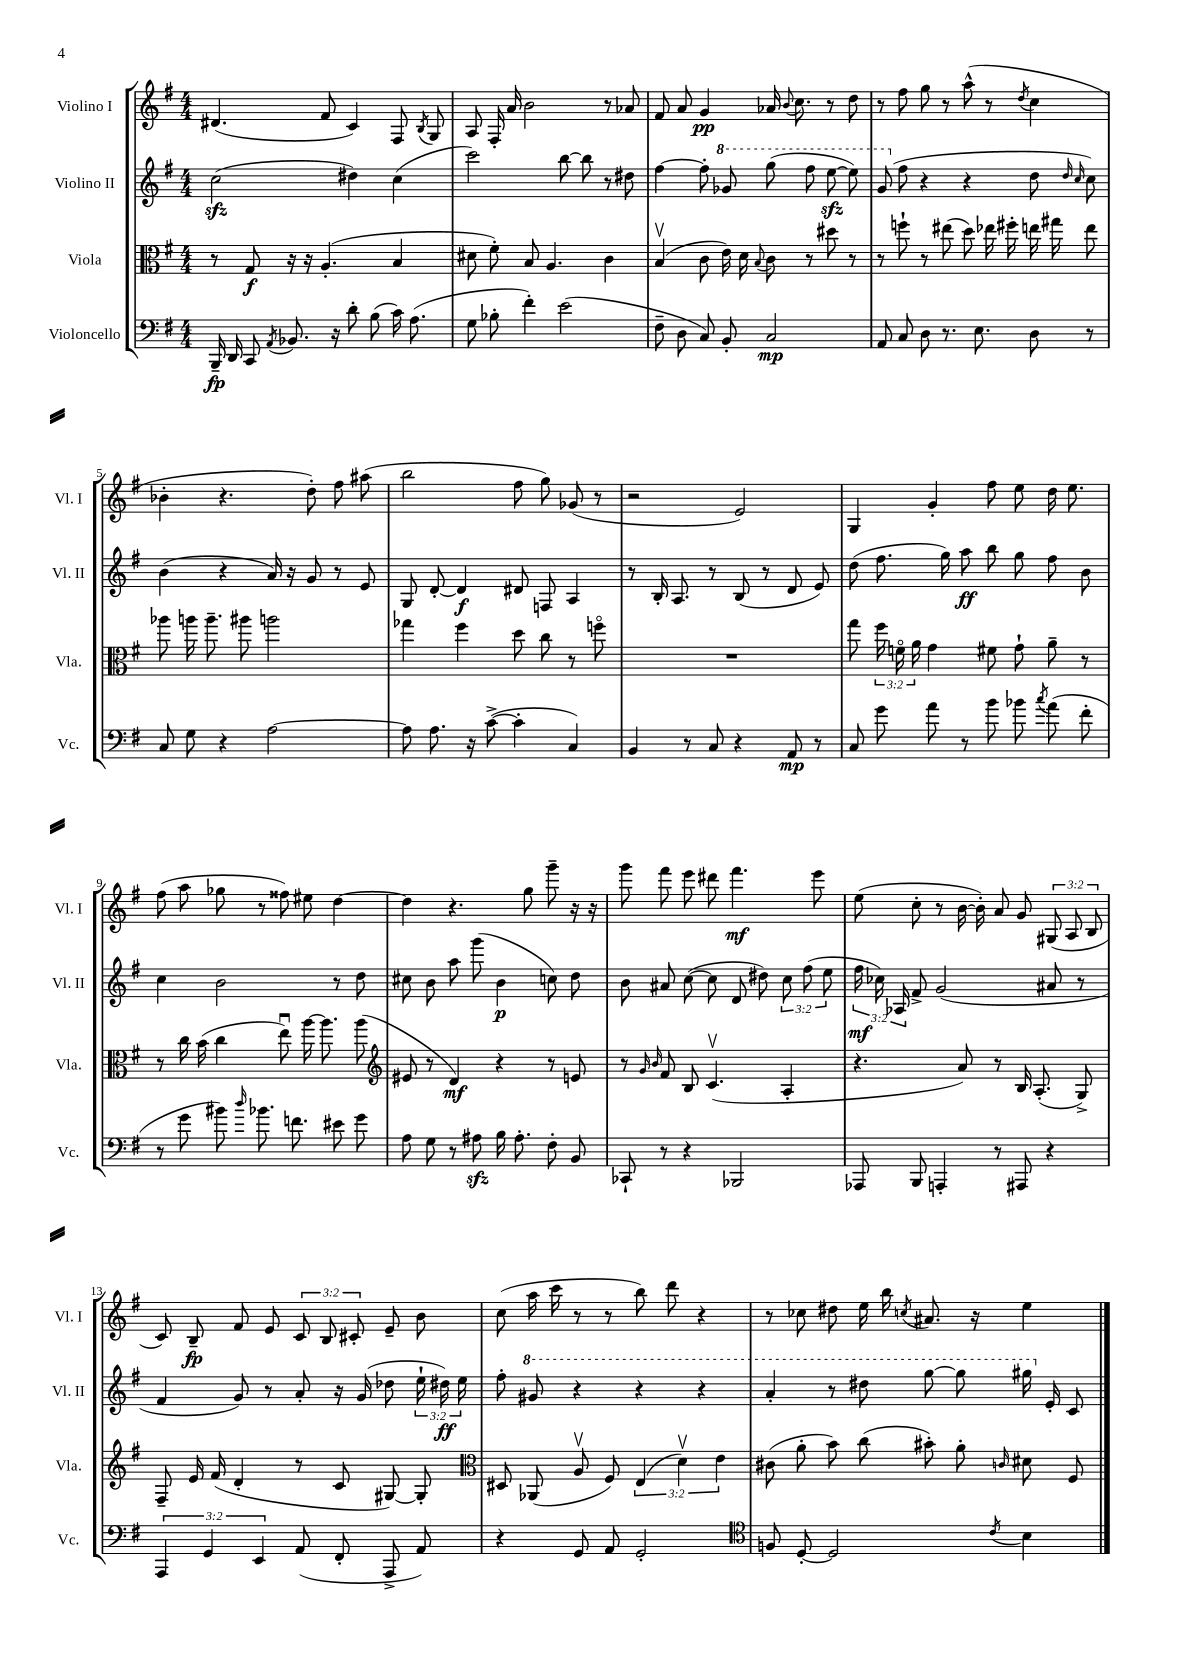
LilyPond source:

<<
\new StaffGroup <<
\new Staff = "s0" \with { instrumentName = "Violino I" shortInstrumentName = "Vl. I" } {
    \clef treble \key g \major \numericTimeSignature \time 4/4 \override Staff.TupletNumber.text = #tuplet-number::calc-fraction-text
    \autoBeamOff dis'4.( fis'8 c'4) fis8 \acciaccatura { b8 } g8 |
    a8 fis16-. a'16 b'2 r8 aes'8 |
    fis'8 a'8 g'4\pp aes'16 \appoggiatura { b'8 } c''8. r8 d''8 |
    r8 fis''8 g''8 r8 a''8-^( r8 \acciaccatura { d''8 } c''4 |
    bes'4-. r4. d''8-.) fis''8 ais''8( |
    b''2 fis''8 g''8) ges'8( r8 |
    r2 e'2) |
    g4 g'4-. fis''8 e''8 d''16 e''8. |
    fis''8( a''8 ges''8 r8 fisis''8) eis''8 d''4~ |
    d''4 r4. g''8 g'''8-- r16 r16 |
    g'''8 fis'''8 e'''8 dis'''8 fis'''4.\mf e'''8 |
    e''8( c''8-. r8 b'16~ b'16-.) a'8 g'8 \tuplet 3/2 { gis8( a8 b8 } |
    c'8) b8--\fp fis'8 e'8 \tuplet 3/2 { c'8 b8 cis'8-. } e'8-- b'8 |
    c''8( a''16 c'''16 r8 r8 b''8) d'''8 r4 |
    r8 ces''8 dis''8 e''16 b''16 \acciaccatura { c''8 } ais'8. r16 e''4 \bar "|." |
}
\new Staff = "s1" \with { instrumentName = "Violino II" shortInstrumentName = "Vl. II" } {
    \clef treble \key g \major \numericTimeSignature \time 4/4 \override Staff.TupletNumber.text = #tuplet-number::calc-fraction-text
    \autoBeamOff c''2\sfz( dis''4) c''4( |
    c'''2) b''8~ b''8 r8 dis''8 |
    fis''4~ fis''8-. \ottava #1 ges''8 g'''8( fis'''8 e'''8~\sfz e'''8) |
    g''8( \ottava #0 fis''8 r4 r4 d''8 \grace { d''16 c''16 } c''8) |
    b'4( r4 a'16) r16 g'8 r8 e'8 |
    g8 d'8~-. d'4\f dis'8 f8 a4 |
    r8 b16-. a8. r8 b8( r8 d'8 e'8) |
    d''8( fis''8. g''16) a''8\ff b''8 g''8 fis''8 b'8 |
    c''4 b'2 r8 d''8 |
    cis''8 b'8 a''8 g'''8( b'4\p c''8) d''8 |
    b'8 ais'8 c''8~( c''8 d'8 dis''8) \tuplet 3/2 { c''8 fis''8( e''8 } |
    \tuplet 3/2 { fis''16\mf ces''16) aes16 } fis'8-> g'2( ais'8 r8 |
    fis'4 g'8) r8 a'8-. r16 g'16( des''8 \tuplet 3/2 { e''16-! dis''16\ff) e''16 } |
    fis''8-. \ottava #1 gis''8 r4 r4 r4 |
    a''4-. r8 dis'''8 g'''8~ g'''8 gis'''16 \ottava #0 e'16-. c'8 \bar "|." |
}
\new Staff = "s2" \with { instrumentName = "Viola" shortInstrumentName = "Vla." } {
    \clef alto \key g \major \numericTimeSignature \time 4/4 \override Staff.TupletNumber.text = #tuplet-number::calc-fraction-text
    \autoBeamOff r8 g8\f r16 r16 a4.-.( b4 |
    dis'8 fis'8-.) b8 a4. c'4 |
    b4\upbow( c'8 e'16) d'16 \appoggiatura { b8 } c'8 r8 dis''8 r8 |
    r8 f''8-! r8 eis''8( d''8) ees''16 fis''16-. e''16 gis''16 e''8 |
    aes''8 a''16 a''8.-- ais''8 a''2 |
    ges''4 fis''4 d''8 c''8 r8 f''8\flageolet |
    R1 |
    g''8 \tuplet 3/2 { fis''16 f'16\flageolet a'16 } g'4 fis'8 g'8-! a'8-- r8 |
    r8 c''16 b'16( c''4 e''8\downbow) a''16~ a''8. a''8( |
    \clef treble eis'8 r8 d'4\mf) r4 r8 e'8 |
    r8 \grace { g'16 b'16 } fis'8 b8 c'4.\upbow( a4-. |
    r4. a'8) r8 b16 a8.-.( g8->) |
    fis8-- e'16 fis'16( d'4-. r8 c'8 gis8~) gis8-. |
    \clef alto dis8 aes,8( a8\upbow fis8) \tuplet 3/2 { e4( d'4\upbow) e'4 } |
    cis'8( a'8-. b'8) c''8( bis'8-.) a'8-. \grace { c'16 } dis'8 fis8 \bar "|." |
}
\new Staff = "s3" \with { instrumentName = "Violoncello" shortInstrumentName = "Vc." } {
    \clef bass \key g \major \numericTimeSignature \time 4/4 \override Staff.TupletNumber.text = #tuplet-number::calc-fraction-text
    \autoBeamOff b,,16--\fp d,16 c,8 \acciaccatura { a,8 } bes,8. r16 d'8-. b8( c'16) a8.( |
    g8 bes8-. fis'4-.) e'2( |
    fis8-- d8 c8) b,8-. c2\mp |
    a,8 c8 d8 r8. e8. d8 r8 |
    c8 g8 r4 a2~ |
    a8 a8. r16 c'8~->( c'4-. c4) |
    b,4 r8 c8 r4 a,8\mp r8 |
    c8 g'8 a'8 r8 b'8 bes'8 \acciaccatura { c''8 } a'8( fis'8-. |
    r8 g'8 bis'8) \grace { d''16 } bes'8. f'8. eis'8 g'8 |
    a8 g8 r8 ais8\sfz b16 ais8.-. fis8-. b,8 |
    ces,8-! r8 r4 bes,,2 |
    aes,,8 b,,8 a,,4-. r8 ais,,8 r4 |
    \tuplet 3/2 { a,,4 g,4 e,4 } a,8( fis,8-. a,,8-> a,8) |
    r4 g,8 a,8 g,2-. |
    \clef tenor f8 d8~-. d2 \acciaccatura { c'8 } b4 \bar "|." |
}
>>
>>
